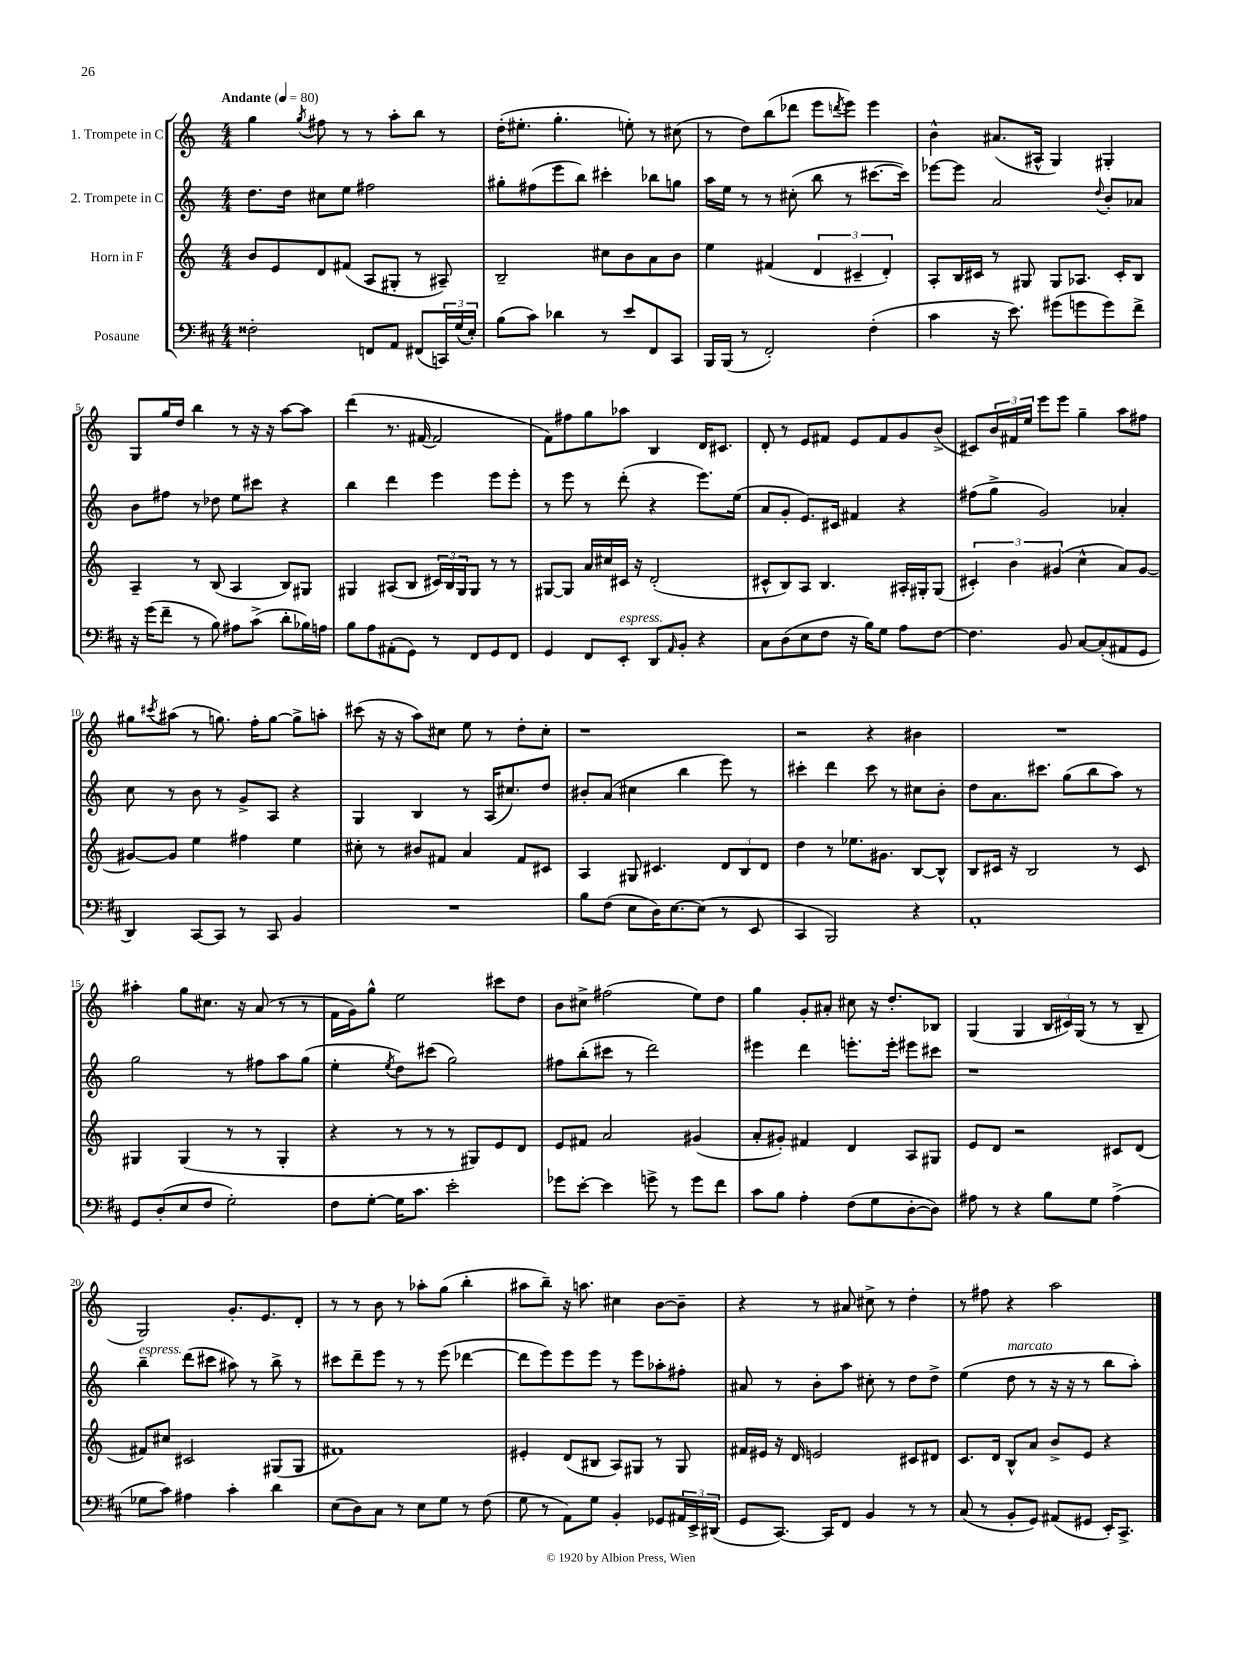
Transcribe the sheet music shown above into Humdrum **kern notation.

**kern	**kern	**kern	**kern
*part4	*part3	*part2	*part1
*staff4	*staff3	*staff2	*staff1
*I"Posaune	*I"Horn in F	*I"2. Trompete in C	*I"1. Trompete in C
*clefF4	*clefG2	*clefG2	*clefG2
*k[f#c#]	*k[]	*k[]	*k[]
*M4/4	*M4/4	*M4/4	*M4/4
*MM80	*MM80	*MM80	*MM80
=1	=1	=1	=1
!	!	!	!LO:TX:a:B:t=Andante
2F##X'\	8b/L	8.dd\L	4gg\
.	8e/	.	.
.	.	16dd\Jk	.
.	.	.	8qgg/
.	8d/	8cc#X\L	8ff#X\
.	(8f#X/J	8ee\J	8r
8FFn/L	8A/L	2ff#X\	8r
8AA/J	8G#X'/J	.	8aa'\L
(8FF#X/L	8r	.	8bb\J
24CCn/L)	8A#X~/)	.	8r
(24G/	.	.	.
24E'/JJ)	.	.	.
=2	=2	=2	=2
(8B\L	2B~/	8gg#X'\L	(16dd'\KL
.	.	.	8.ee#X'\J
8c#\J)	.	(8ff#X\	.
4d-X\	.	8eee\	4.gg'\
.	.	8bb\J)	.
8r	8cc#X\L	4ccc#X'\	.
8e/L	8b\	.	8een'\)
8FF#/	8a\	8bb-X\L	8r
8CC#/J	8b\J	8ggn\J	(8cc#X\
=3	=3	=3	=3
16BBB/LL	4ee\	16aa\LL	8r
(16BBB/JJ	.	16ee\JJ	.
8r	.	8r	8dd\L)
2FF#'/)	(4f#X/	8r	(8bb\
.	.	(8cc#X'\	8ddd-X\J
.	6d/	8bb\	8eee\L
.	.	.	8qdddn/
.	.	8r	8eee\J)
.	6c#X~/	.	.
(4F#'\	.	[8.ccc#X\L	4eee\
.	6d'/)	.	.
.	.	16ccc#\Jk])	.
=4	=4	=4	=4
4c#\	8A'/L	[8eee-X\L	4b^^\
.	16B/L	8eee-\J]	.
.	16c#X/JJ	.	.
16r	8r	2a/	(8.a#X/L
8.e\)	.	.	.
.	8G#X/	.	.
.	.	.	16A#X^^/Jk
(8g#X\L	8G#/L	.	4G/)
8gn\	8.A-X/J	.	.
.	.	8qqdd/	.
8g\)	.	8b'/L	4G#X'/
.	16c#'/KL	.	.
8f#^\J	8B/J	8a-X/J	.
!!LO:LB:g=z
=5	=5	=5	=5
16r	4A~/	8b\L	8G/L
(16g\KL	.	.	.
8f#~\J	.	8ff#X\J	16gg/L
.	.	.	16dd/JJ
8r	8r	8r	4bb\
8B\)	(8B/	8dd-X\	.
8A#X\L	4A/	8ee\L	8r
(8c#^\J	.	8ccc#X\J	16r
.	.	.	16r
8d'\L	8B/L)	4r	[8aa\L
16B-X\L)	8G#X/J	.	8aa\J]
16An\JJ	.	.	.
=6	=6	=6	=6
8B\L	4G#X/	4bb\	(4ddd\
8A\	.	.	.
(8AA#X'\	(8A#X/L	4ddd\	8.r
8GG\J)	8B/J	.	.
.	.	.	[16f#X/
8r	24c#X/LL)	4eee\	2f#/]
.	24B/	.	.
.	24G#/J	.	.
8FF#/L	8G#/J	.	.
8GG/	8r	8eee\L	.
8FF#/J	8r	8eee'\J	.
=7	=7	=7	=7
4GG/	[8G#X/L	8r	8f\L)
.	8G#/J]	8eee\	8ff#X\
8FF#/L	16a/LL	8r	8gg\
.	16cc#X/	.	.
!LO:TX:a:i:t=espress.	!	!	!
8EE'/J	16c#X/JJ	(8ddd'\	8aa-X\J
.	16r	.	.
8DD/L	(2d'/	4r	4B/
16qqAA/	.	.	.
8BB'/J	.	.	.
4r	.	8.eee\L)	16d/KL
.	.	.	8.c#X/J
.	.	(16ee\Jk	.
=8	=8	=8	=8
8C#\L	8c#X^^/L	8a/L	8d'/
(8D\	8B/)	8g'/J	8r
8E\	8A/J	8.e/L)	8e/L
8F#\J	4.B/	.	8f#X/J
.	.	16c#X/Jk	.
16r	.	4f#X/	8e/L
16B\KL)	.	.	.
8G\J	.	.	8f#/
8A\L	16A#X'/LL	4r	8g/
.	16G#X'/J	.	.
[8F#\J	(8G#/J	.	(8b^/J
=9	=9	=9	=9
4.F#\]	6c#X'/)	(8ff#X\L	8c#X/L)
.	.	8gg^\J	24b/L
.	6b\	.	24f#X/
.	.	.	24ee/JJ
.	.	2g/)	8eee\L
.	(6g#X/	.	.
8BB/	.	.	8eee\J
[8C#/L	4cc^^\	.	4gg~\
(8C#'/]	.	.	.
8AA#X/	8a/L)	4a-X'/	8aa\L
8GG/J	[8g#/J	.	8ff#X\J
!!LO:LB:g=z
=10	=10	=10	=10
4DD/)	8g#X/L_	8cc\	8gg#X\L
.	.	.	8qccc#X/
.	8g#/J]	8r	(8aa#X\J
[8CC#/L	4ee\	8b\	8r
8CC#/J]	.	8r	8.ggn\)
8r	4ff#X\	8g^/L	.
.	.	.	16ff'\KL
8CC#/	.	8A/J	[8gg\J
4BB/	4ee\	4r	8gg^\L]
.	.	.	8aan'\J
=11	=11	=11	=11
1r	8cc#X'\	4G/	(8ccc#X\
.	8r	.	16r
.	.	.	16r
.	8b#X/L	4B/	8aa\L)
.	8f#X/J	.	8cc#X\J
.	4a/	8r	8ee\
.	.	(16A/KL	8r
.	.	8.cc#X/)	.
.	8f#/L	.	8dd'\L
.	8c#X/J	8dd/J	8cc#'\J
=12	=12	=12	=12
8B\L	4A/	8b#X'/L	1r
(8F#\J	.	(8a/J	.
8E\L	8G#X/	4cc#X\	.
16D\K)	4.c#X/	.	.
[8.E\	.	.	.
.	.	4bb\	.
(8E\J]	.	.	.
8r	12d/L	8eee\)	.
.	12B/	.	.
8EE/	.	8r	.
.	12d/J	.	.
=13	=13	=13	=13
4CC#/	4dd\	4ccc#X'\	2r
2BBB/)	8r	4ddd\	.
.	8.ee-X\L	.	.
.	.	8ccc#\	4r
.	8.g#X\J	.	.
.	.	8r	.
4r	[8B/L	8cc#X\L	4b#X\
.	8B^^/J]	8b'\J	.
=14	=14	=14	=14
1AA'	8B/L	8dd\L	1r
.	16c#X/Jk	8.a\	.
.	16r	.	.
.	2B/	.	.
.	.	8.ccc#X\J	.
.	.	(8gg\L	.
.	.	8bb\	.
.	8r	8aa\J)	.
.	8c#/	8r	.
!!LO:LB:g=z
=15	=15	=15	=15
8GG/L	4G#X/	2gg\	4aa#X'\
(8D'/	.	.	.
8E/	(4G#/	.	8gg\L
8F#/J	.	.	8.cc#X\J
2G'\)	8r	8r	.
.	.	.	16r
.	8r	8ff#X\L	(8a/
.	4G#'/	8aa\	8r
.	.	(8gg\J	8r
=16	=16	=16	=16
8F#\L	4r	4ee'\	16f\LL
.	.	.	16g\J)
[8G'\J	.	.	8gg^^\J
.	.	8qee/	.
16G\KL]	8r	8dd\L)	2ee\
8.c#\J	.	.	.
.	8r	(8ccc#X\J	.
2e'\	8r	2gg\)	.
.	8G#X/L)	.	.
.	8e/	.	8ccc#X\L
.	8d/J	.	8dd\J
=17	=17	=17	=17
8g-X\L	8e/L	8ff#X\L	8b\L
[8e'\J	8f#X/J	(8bb'\	8cc#X^\J
4e\]	2a/	8ccc#X\J	(2ff#X\
.	.	8r	.
8gn^\	.	2ddd\)	.
8r	.	.	.
8g\L	(4g#X/	.	8ee\L)
8f#\J	.	.	8dd\J
=18	=18	=18	=18
8c#\L	8a'/L	4eee#X\	4gg\
8B\J	8g#X'/J)	.	.
4A'\	4f#X/	4ddd\	8g'/L
.	.	.	8a#X'/J
(8F#\L	4d/	8.eeen'\L	8cc#X\
8G\	.	.	16r
.	.	16eee'\Jk	8.dd'/L
[8D'\	8A/L	8eee#X\L	.
8D\J])	8G#X/J	8ccc#X\J	8B-X/J
=19	=19	=19	=19
8A#X\	8e/L	1r	(4G/
8r	8d/J	.	.
4r	2r	.	4G/
8B\L	.	.	24B/LL
.	.	.	24c#X/)
.	.	.	(24G/JJ
8G\J	.	.	8r
(4A#^\	8c#X/L	.	8r
.	(8d/J	.	8B~/
!!LO:LB:g=z
=20	=20	=20	=20
!	!	!LO:TX:a:i:t=espress.	!
8G-X\L	8f#X/L)	4bb~\	2G/)
8c#\J)	8cc#X/J	.	.
4A#X\	2c#X/	(8ddd\L	.
.	.	8ccc#X\J	.
4c#'\	.	8aa#X\)	8.g'/L
.	.	8r	.
.	.	.	8.e/
4d\	(8G#X/L	8bb^\	.
.	8G#/J	8r	8d'/J
=21	=21	=21	=21
(8E\L	1f#X)	8ccc#X\L	8r
8D\)	.	8ddd~\	8r
8C#\J	.	8eee\J	8b\
8r	.	8r	8r
8E\L	.	8r	8aa-X'\L
8G\J	.	(8eee\	(8gg\J
8r	.	[4ddd-X\	4bb'\
(8F#\	.	.	.
=22	=22	=22	=22
8G\	4e#X'/	8ddd-\L]	8aa#X\L
8r	.	8eee\)	8bb~\J)
8AA\L)	(8d/L	8eee\	16r
.	.	.	8.aan\
8G\J	8B#X/J	8eee\J	.
4BB'/	8A/L)	8r	4cc#X\
.	8G#X/J	8eee\L	.
8GG-X/L	8r	8aa-X'\	[8b\L
24AA#X/L	8G#/	8ff#X'\J	8b~\J]
24EE^/	.	.	.
(24DD#X/JJ	.	.	.
=23	=23	=23	=23
8GG/L	16f#X/LL	8a#X/	4r
.	16e#X/JJ	.	.
[8.CC#/J)	16r	8r	.
.	16d/	.	.
.	2en/	8b'\L	8r
16CC#/KL]	.	.	.
8FF#/J	.	8aa\J	8a#X/
4BB/	.	8cc#X'\	8cc#X^\
.	.	8r	8r
8r	8c#X/L	8dd\L	4dd'\
8r	8d#X/J	8dd^\J	.
=24	=24	=24	=24
(8C#/	8.c/L	(4ee\	8r
8r	.	.	8ff#X\
.	16d/Jk	.	.
!	!	!LO:TX:a:i:t=marcato	!
8BB'/L	8B^^/L	8dd\	4r
8GG/J)	8a/J	8r	.
(8AA#X/L	8b^/L	16r	2aa\
.	.	16r	.
8GG#X/J	8e/J	8r	.
16EE'/KL)	4r	8bb\L	.
8.CC#^/J	.	.	.
.	.	8aa'\J)	.
==	==	==	==
*-	*-	*-	*-
